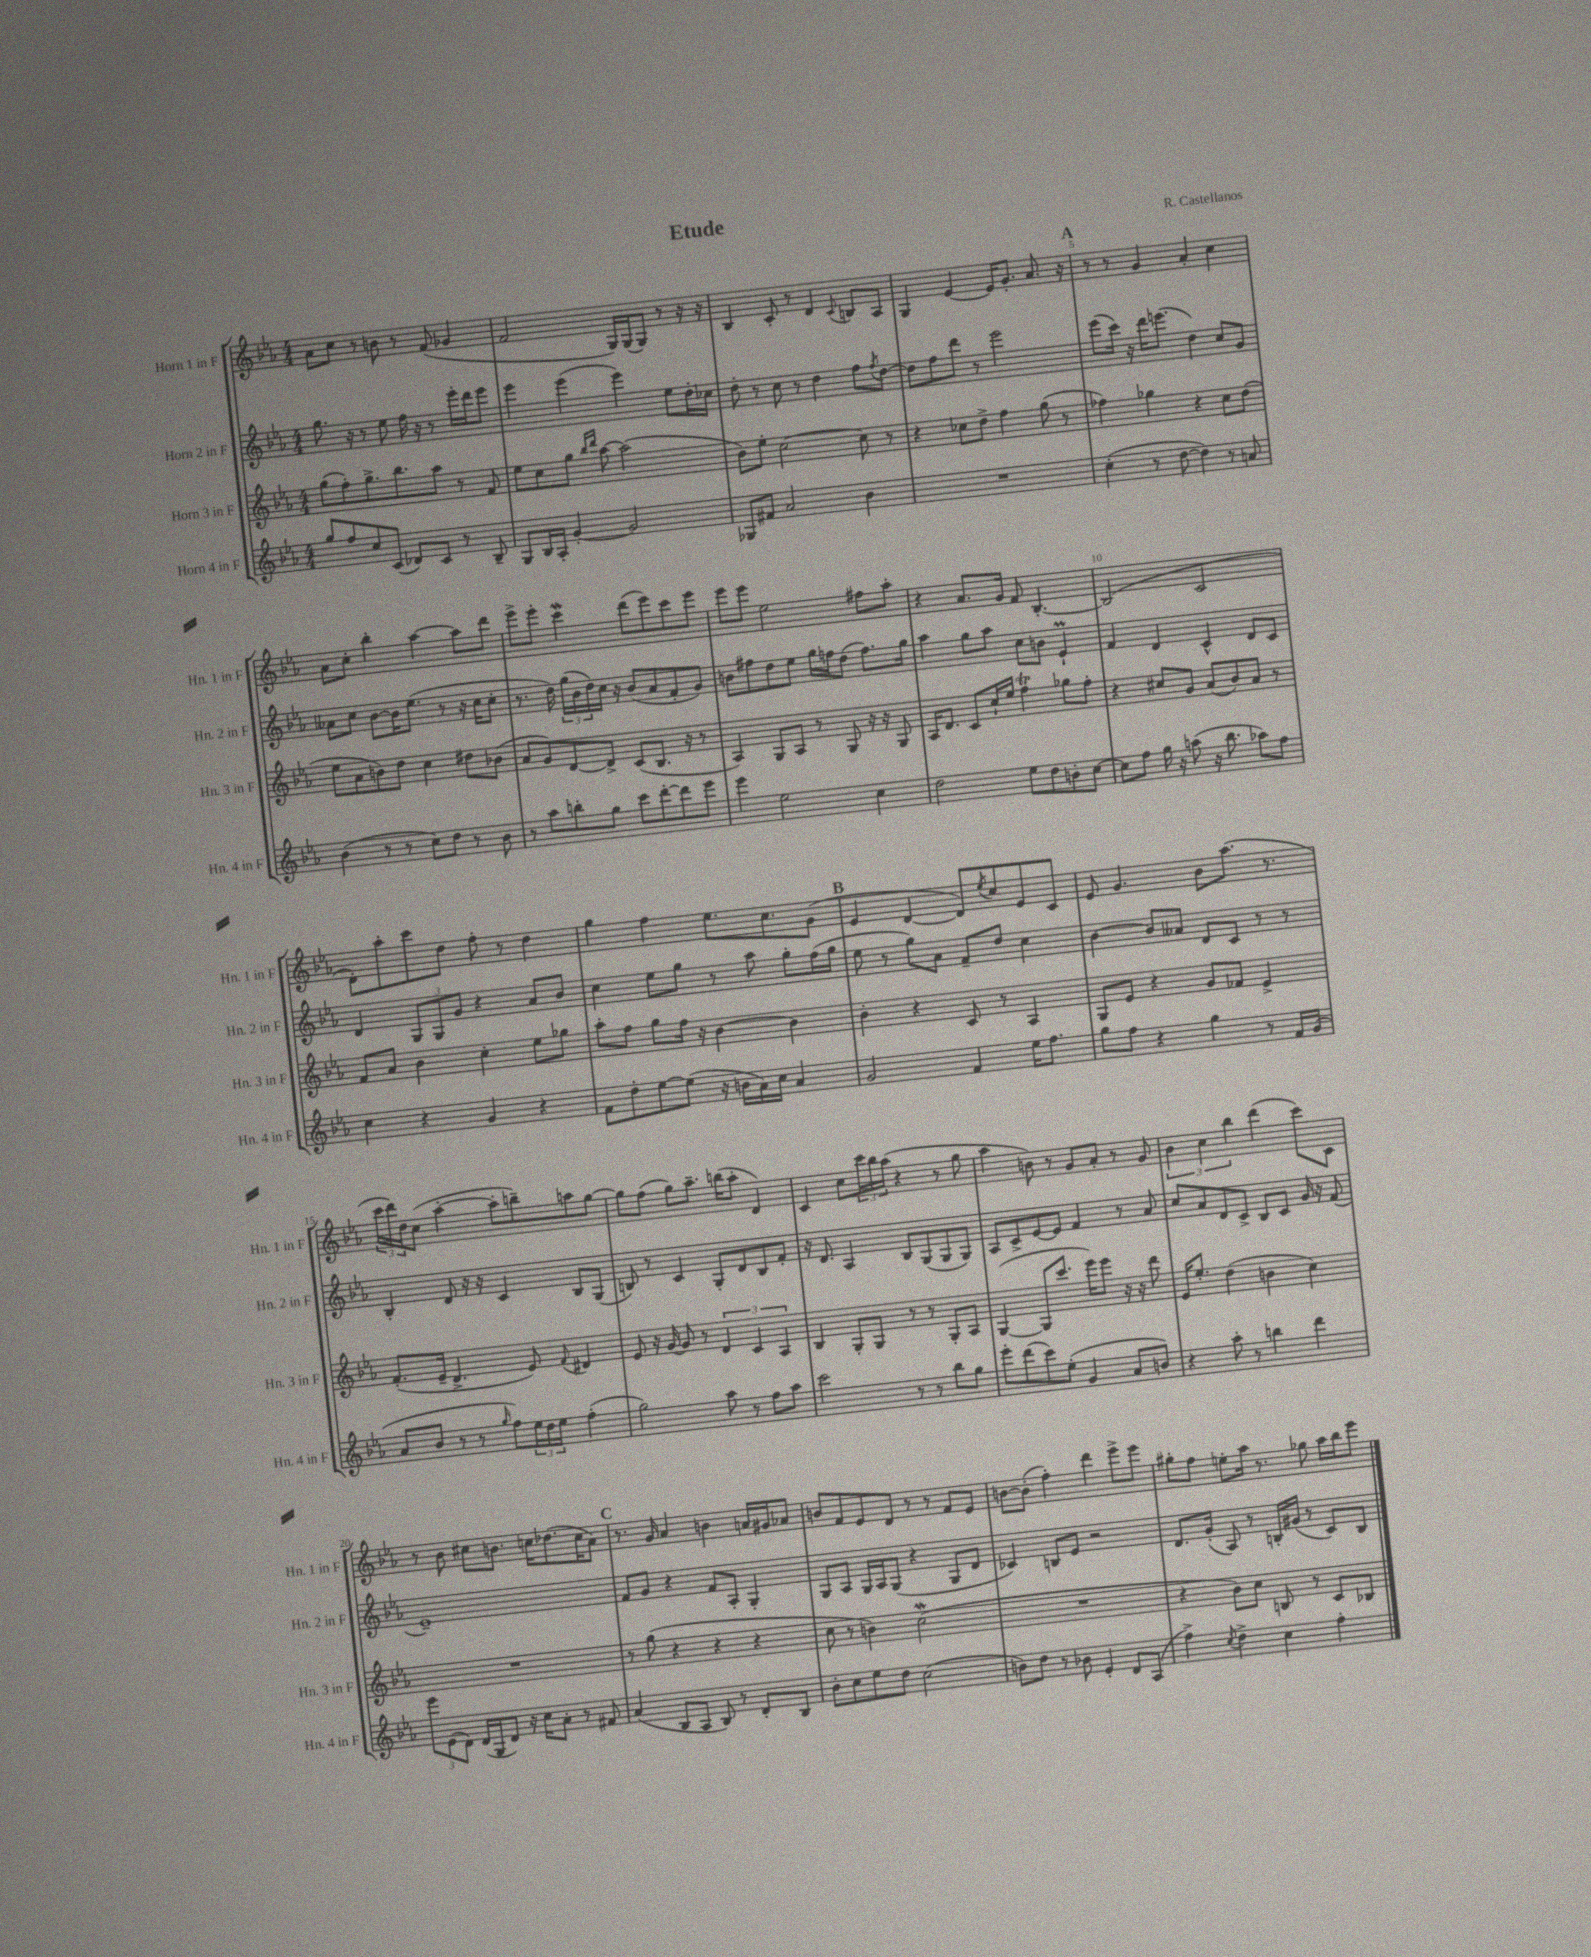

**kern	**kern	**kern	**kern
*part4	*part3	*part2	*part1
*staff4	*staff3	*staff2	*staff1
*I"Horn 4 in F	*I"Horn 3 in F	*I"Horn 2 in F	*I"Horn 1 in F
*I'Hn. 4 in F	*I'Hn. 3 in F	*I'Hn. 2 in F	*I'Hn. 1 in F
*clefG2	*clefG2	*clefG2	*clefG2
*k[b-e-a-]	*k[b-e-a-]	*k[b-e-a-]	*k[b-e-a-]
*M4/4	*M4/4	*M4/4	*M4/4
=1	=1	=1	=1
8gg/L	(8gg\L	8.gg\	8a-\L
8ff/	8ff'\)	.	8cc\J
.	.	16r	.
8cc/	8.gg^\	8r	8r
(8c/J	.	8ee-\	8bn\
.	8.bb-\	.	.
8d-X/L)	.	16ff\	8r
.	.	16r	.
8c/J	8aa-\J	8r	(8f/
8r	8r	16eee-'\LL	4g-X/
.	.	16ddd\J	.
8B-~/	8f/	8eee-\J	.
=2	=2	=2	=2
8G/L	8ee-\L	4eee-\	2f/
16B-/L	8cc\	.	.
16A-'/JJ	.	.	.
[4g'/	8gg\J	(4eee-\	.
.	16qqbb-/LL	.	.
.	16qqddd/JJ	.	.
.	[8aa-\	.	.
2g/]	(2aa-\]	4eee-\)	16G/LL)
.	.	.	(16G/J
.	.	.	8G/J)
.	.	8ee-\L	8r
.	.	16dd'\L	16r
.	.	16cc-X\JJ	16r
=3	=3	=3	=3
8G-X/L	8b-\L)	8dd'\	4B-/
8f#X/J	8ee-'\J	8r	.
2a-/	[2cc\	8cc\	8c'/
.	.	8r	8r
.	.	4dd\	4d/
.	.	.	8qqc/
4b-\	8cc\]	8ff\L	8Bn/L
.	.	8qff/	.
.	8r	[8dd\J	8A-/J
=4	=4	=4	=4
1r	4r	8dd\L]	4G/
.	.	8ff\	.
.	8cc-X\L	8ddd\J	[4e-/
.	8dd^\J	8r	.
.	4ff\	2eee-\	16e-/KL]
.	.	.	8.g'/J
.	(8gg\	.	8.a-/
.	8r	.	.
.	.	.	16r
!!LO:REH:place=s1:t=A
=5	=5	=5	=5
(4cc'\	4ff-X\)	(8eee-\L	8r
.	.	16ccc\Jk)	8r
.	.	16r	.
8r	4gg-X\	16ddd\KL	4g/
.	.	(8.eeen\J	.
[8dd\	.	.	.
4dd\])	4r	4dd\)	4a-'/
8r	8cc\L	8cc/L	4cc\
8an/	(8dd\J	8g/J	.
!!LO:LB:g=z
=6	=6	=6	=6
(4b-\	8ee-\L	8a--X\L	8a-\L
.	8a-\	8cc\J	8cc'\J
8r	8bn\)	[8b-\L	4bb-'\
8r	8dd\J	16b-\K]	.
.	.	(8.ee-\J	.
8cc\L)	4cc\	.	[4aa-\
8dd\J	.	8r	.
8r	8dd#X\L	16r	8aa-\L]
.	.	16cc\KL	.
8b-\	(8b-X\J	8cc'\J	8ddd\J
=7	=7	=7	=7
8r	8a-/L	8.r	8eee-^\L
8aa-\L	8g/)	.	8eee-'\J
.	.	16dd\)	.
8bbn'\	[8d/	(24gg\LL	4cccW\
.	.	24b-\	.
.	.	24dd\)	.
8gg\J	8d^/J]	16cc\JJ	.
.	.	16r	.
8ccc\L	(8c/L	(8b-/L	(8ddd\L
[8ddd'\	8.B-/J	8a-/	8eee-\)
8ddd\]	.	8f'/	8ccc\
.	16r	.	.
8eee-\J	8r	8g/J)	8eee-\J
=8	=8	=8	=8
4eee-\	4A-/)	8bn\L	8eee-\L
.	.	8ff#X\	8eee-\J
2ee-\	8G/L	8dd\	2ee-\
.	8A-/J	8ee-\J	.
.	8r	16gg\LL	.
.	.	16ffn\J	.
.	8G/	(8dd\J	.
4cc\	16r	8.ff\L)	8ff#X\L
.	16r	.	.
.	8G/	.	8aa-'\J
.	.	16gg\Jk	.
=9	=9	=9	=9
2dd\	16A-/KL	4aa-\	4r
.	8.d/J	.	.
.	8c/L	8gg\L	8.a-/L
.	16cc`/L	8aa-\J	.
.	16ee-/JJ	.	16g/Jk
8ee-\L	4ffT\	8cc\L	8f/
8dd\	.	8bn\J	[4.B-'/
8bn'\	8gg-X\L	4e-M`/	.
[8cc\J	8ff'\J	.	.
=10	=10	=10	=10
8cc\L]	4r	4f/	(2B-/]
8ff\J	.	.	.
16gg\	8cc#X/L	4d/	.
16r	.	.	.
(8aan\	8g/J	.	.
16r	(8a-/L	4c^^/	2c/
8.bb-\	.	.	.
.	8b-/)	.	.
8aa-X\L)	8a-/J	8d/L	.
8ff\J	8r	8c/J	.
!!LO:LB:g=z
=11	=11	=11	=11
4cc\	8f/L	4d/	8d'\L)
.	8a-/J	.	8aa-'\
4r	4b-\	12G/L	8ccc\
.	.	12G/	.
.	.	.	8dd\J
.	.	12g/J	.
4g/	4cc'\	4r	8ff'\
.	.	.	8r
4r	8ee-\L	8a-/L	4dd\
.	8gg-X\J	8b-/J	.
=12	=12	=12	=12
8f\L	8aa-'\L	4cc\	4gg\
8dd'\	8ff\J	.	.
[8ee-\	8gg\L	8ee-\L	4ff\
(8ee-\J]	16ff\Jk	8gg\J	.
.	16r	.	.
16r	[4b-\	8r	8.ee-\L
16bn\LL	.	.	.
16a-\)	.	8aa-\	.
16cc\JJ	.	.	8.cc\
4a-/	4b-\]	8gg'\L	.
.	.	(16ff\L	(8g\J
.	.	16gg\JJ	.
!!LO:REH:place=s1:t=B
=13	=13	=13	=13
2g/	4b-'\	8ee-\	4e-/
.	.	8r	.
.	4r	8gg\L)	[4d/
.	.	8a-\J	.
4f/	8c/	8f~/L	8d/L])
.	.	.	8qee-/
.	8r	8dd/J	8cc/
16ee-\KL	4A-/	4cc\	8e-/
8.ff\J	.	.	.
.	.	.	8c/J
=14	=14	=14	=14
8gg\L	8G/L	[4b-\	8e-/
8ff\J	8e-/J	.	4.g/
4r	4r	8b-/L]	.
.	.	8a--X/J	.
4gg\	8g/L	8d/L	8b-\L
.	8f-X/J	8c/J	(8.aa-\J
8r	4e-^/	8r	.
.	.	.	8.r
16f/LL	.	8r	.
(16g/JJ	.	.	.
!!LO:LB:g=z
=15	=15	=15	=15
8a-/L	(8.f'/L	4B-'/	24ccc\LL
.	.	.	24ddd\)
.	.	.	24dd\J
8b-/J	.	.	(8cc\J
.	16e-~/Jk	.	.
8r	4.d^/	8d/	[4aa-'\
8r	.	16r	.
.	.	16r	.
16qqgg/	.	.	.
8ff\L)	.	4c/	8aa-'\L]
24ee-\L	8e-/)	.	8bbn~\)
24dd\	.	.	.
24ee-\JJ	.	.	.
.	8qqf/	.	.
(4ff'\	4d#X/	8B-/L	8aan\
.	.	(8G/J	[8gg\J
=16	=16	=16	=16
2gg\)	8e-/	8Bn/)	8gg\L]
.	16r	8r	(8ff\J
.	[16g/	.	.
.	8g/]	4c/	8gg\L)
.	8r	.	8.aa-~\J
8aa-\	6d/	8G'/L	.
.	.	.	(16bbn\KL
8r	.	8d/	8aa-'\J
.	6c/	.	.
8ff\L	.	8B/	4d/)
.	6A-/	.	.
8aa-\J	.	8f'/J	.
=17	=17	=17	=17
2ccc\	4B-/	16r	4c/
.	.	8.d/	.
.	8G'/L	4A-/	8cc\L
.	8G/J	.	24ccc\L
.	.	.	24bb-\
.	.	.	(24aa-\JJ
8r	8r	8B-/L	4r
8r	8r	(8G/	.
8bb-\L	8G'/L	8G/	8r
8gg\J	8A-/J	8G/J)	8gg\
=18	=18	=18	=18
8eee-'\L	([4G/	8A-/L	4aa-\
(8ddd\	.	8c^/	.
8ccc\)	8G/L]	[8e-/	8bn\)
(8ee-'\J	8.ccc/J	8e-/J]	8r
4g/	.	4f/	8g/L
.	16eee-\KL)	.	.
.	8eee-\J	.	8a-'/J
8a-/L	16r	8r	8r
.	16r	.	.
8bn/J)	8ddd\	8a-/	8g/
=19	=19	=19	=19
4r	16e-/KL	8cc/L	6b-\
.	8.ee-'/J	.	.
.	.	8a-/	.
.	.	.	6cc\
8aa-'\	(4dd\	8d/	.
.	.	.	6bb-\
8r	.	8c^/J	.
4bbn\	4bn\	8B-/L	(4ddd\
.	.	8c/J	.
4ddd\	4cc\)	16g/	8ccc\L)
.	.	16r	.
.	.	(8f/	8c\J
!!LO:LB:g=z
=20	=20	=20	=20
12eee-\L	1r	1e-~)	8r
(12e-\	.	.	.
.	.	.	8b-\
12d\J)	.	.	.
(16d/LL	.	.	8cc#X\L
16G/J	.	.	.
8d/J)	.	.	8.bn\J
16r	.	.	.
16cc\KL	.	.	16ccn\KL
8a-'\J	.	.	(8.dd-X\
8r	.	.	.
.	.	.	16cc\K
8f#X/	.	.	8a-\J)
!!LO:REH:place=s1:t=C
=21	=21	=21	=21
(4a-/	8r	8f/L	8.r
.	(8gg\	8g/J	.
.	.	.	16g/
8B-/L	4r	4r	4a-/
8A-/J	.	.	.
8B-/)	4r	8f/L	4bn\
8r	.	8A-'/J	.
8d'/L	4r	4G'/	16an/LL
.	.	.	16g#X/J
8B-/J	.	.	8a-X/J
=22	=22	=22	=22
8b-'\L	8cc\	8G/L	8bn/L
8cc\	8r	8A-/J	8f/
8ee-\	4bn\)	16G/LL	8e-/
.	.	16A-/J	.
8dd\J	.	(8G/J	8d/J
(2cc\	(2ccW\	4r	8r
.	.	.	8r
.	.	8G/L	8f/L
.	.	8d/J	8e-/J
=23	=23	=23	=23
8bn\L)	1r	4c-X/)	[8bn\L
8dd\J	.	.	(8b'\J]
8r	.	8Bn/L	4ff'\)
8b-X\	.	8e-/J	.
4e-'/	.	2r	4ddd\
8d/L	.	.	8eee-^\L
(8A-/J	.	.	8eee-\J
=24	=24	=24	=24
4ff^\)	4r	8.d/L	8gg#X'\L
.	.	.	8ff\J
.	.	(16g'/Jk	.
8qcc/	.	.	.
4dd^\	8b-\L)	8A-/)	8een'\L
.	8cc\J	8r	16aa-\Jk
.	.	.	8.r
4cc\	8Bn/	16Bn'/LL	.
.	.	(16g#X/JJ	.
.	8r	8r	8gg-X\
4ff'\	8c/L	8c/L)	16aa-\LL
.	.	.	16bb-\J
.	8B-X/J	8B/J	8eee-\J
==	==	==	==
*-	*-	*-	*-
